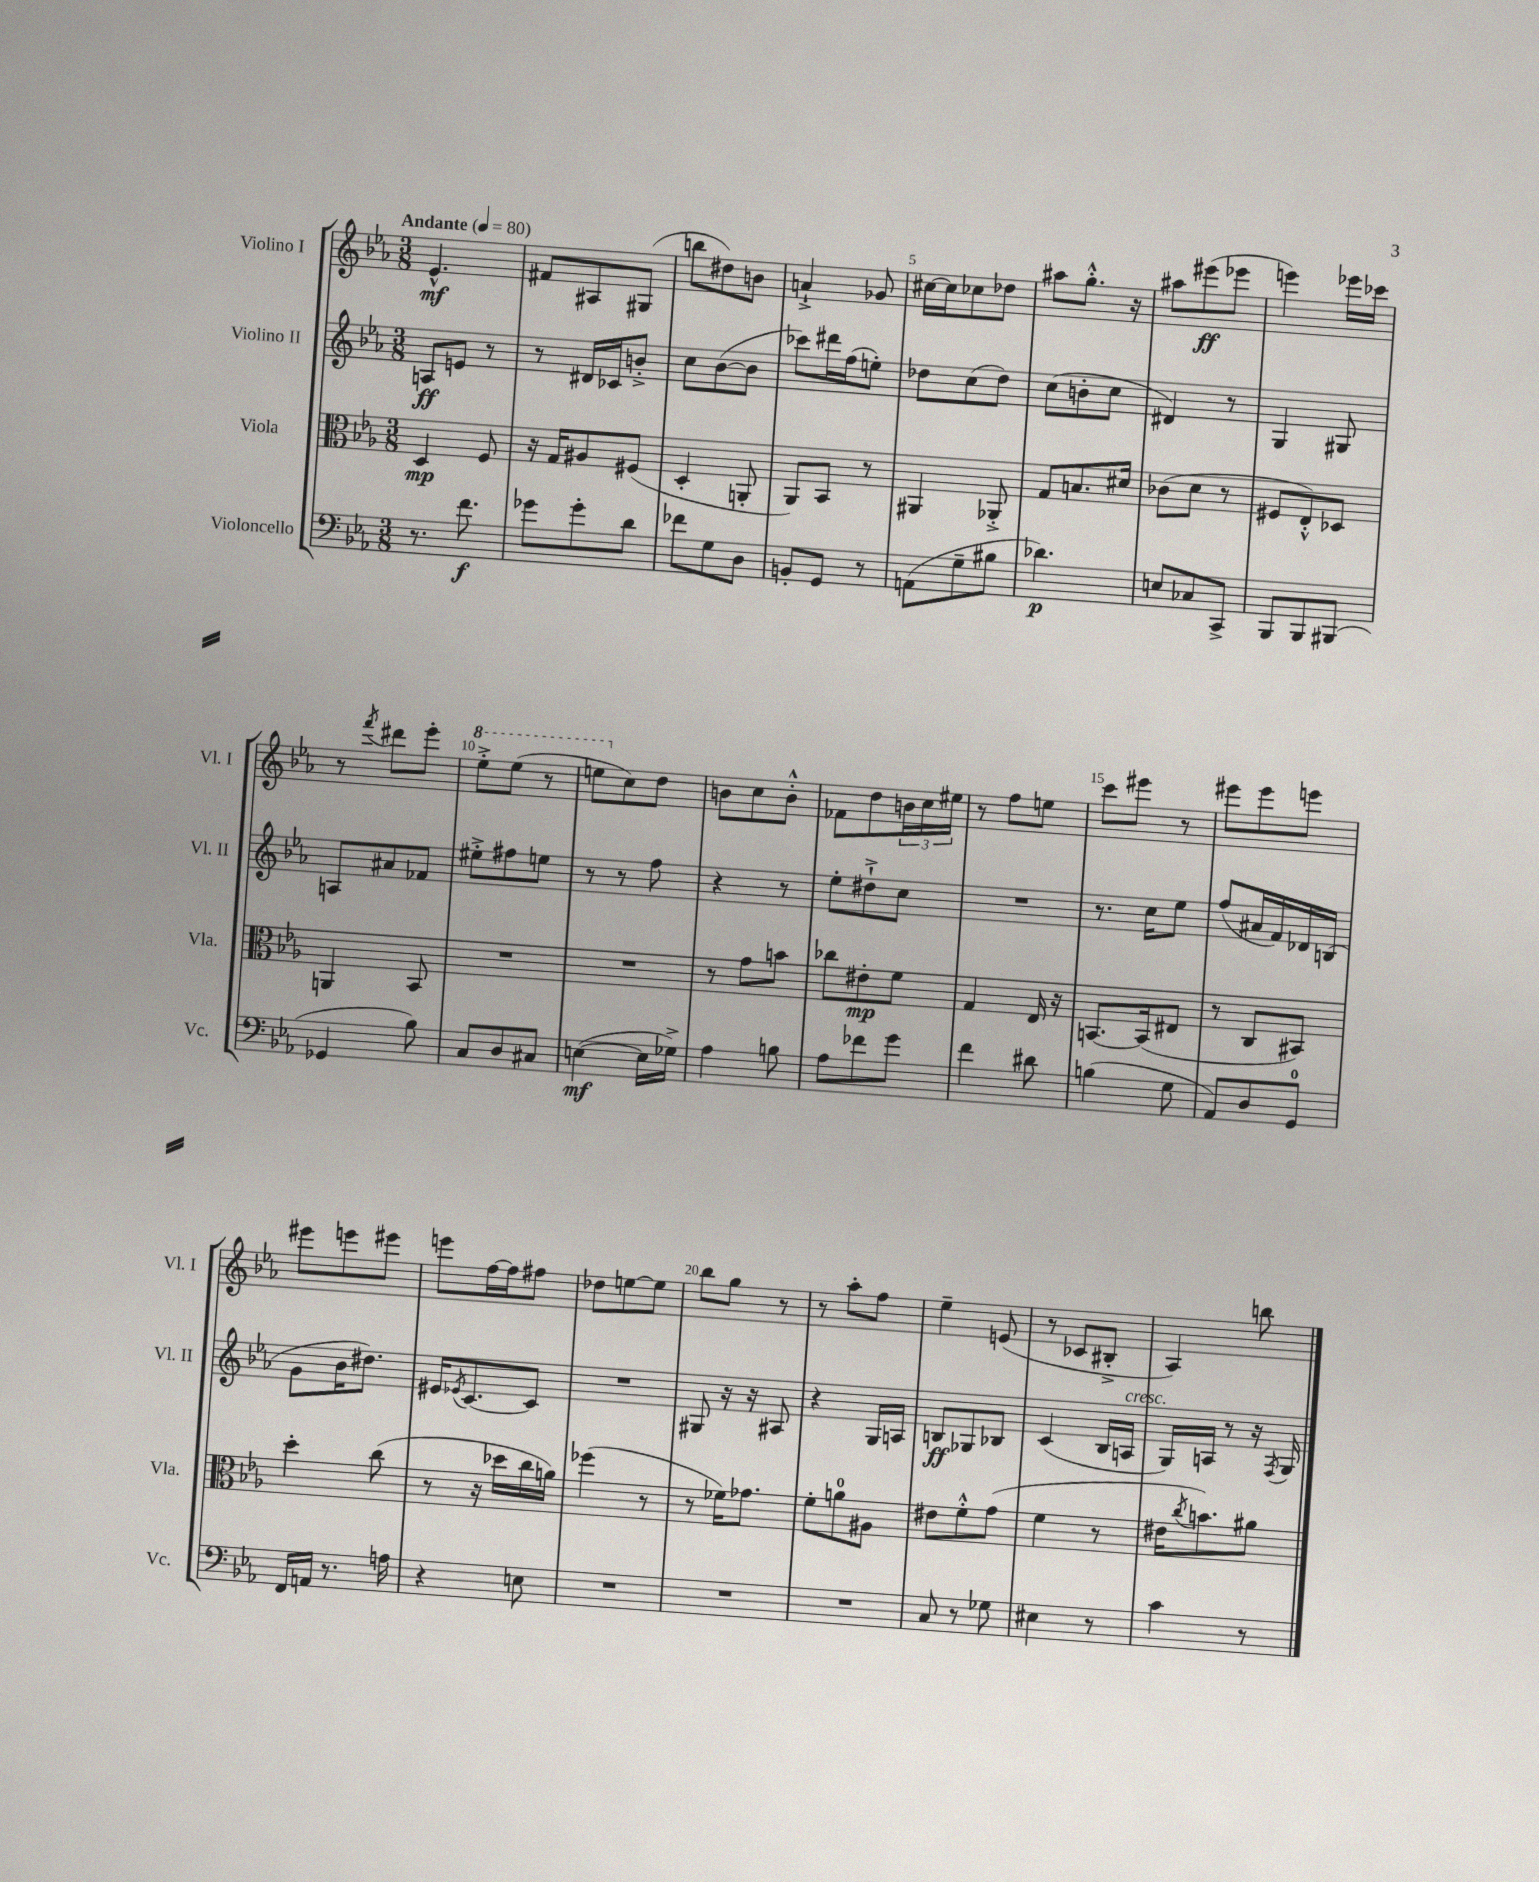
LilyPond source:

<<
\new StaffGroup <<
\new Staff = "s0" \with { instrumentName = "Violino I" shortInstrumentName = "Vl. I" } {
    \clef treble \key ees \major \numericTimeSignature \time 3/8 \tempo "Andante" 4 = 80
    ees'4.-^\mf |
    fis'8 ais8 gis8( |
    b''8 dis''8) b'8 |
    a'4-!-> ges'8 |
    cis''16~ cis''16 ces''8 des''8 |
    ais''8 g''8.-.-^ r16 |
    ais''8 eis'''8\ff( ees'''8 |
    e'''4) ees'''16 ces'''16 |
    r8 \acciaccatura { f'''8 } dis'''8 ees'''8-. |
    \ottava #1 ees'''8-.-> ees'''8( r8 |
    e'''8 \ottava #0 c''8) d''8 |
    b'8 c''8 b'8-.-^ |
    fes'8 d''8 \tuplet 3/2 { b'16 c''16 eis''16 } |
    r8 f''8 e''8 |
    c'''8 eis'''8 r8 |
    eis'''8 eis'''8 e'''8 |
    eis'''8 e'''8 eis'''8 |
    e'''8 f''16~ f''16 fis''8 |
    des''8 e''8~ e''8 |
    bes''8 g''8 r8 |
    r8 aes''8-. f''8 |
    ees''4-- e'8( |
    r8 ces'8 bis8-.-> |
    aes4) b''8 \bar "|." |
}
\new Staff = "s1" \with { instrumentName = "Violino II" shortInstrumentName = "Vl. II" } {
    \clef treble \key ees \major \numericTimeSignature \time 3/8
    a8\ff e'8 r8 |
    r8 dis'16 ces'16 b'8-.-> |
    c''8 bes'8~( bes'8 |
    ces'''8) dis'''16 f''16( e''8-.) |
    des''8 c''8( des''8) |
    c''8( b'8-. c''8 |
    dis'4) r8 |
    g4 gis8 |
    a8 ais'8 fes'8 |
    eis''8-.-> fis''8 e''8 |
    r8 r8 f''8 |
    r4 r8 |
    ees''8-. dis''8-!-> c''8 |
    R4. |
    r8. c''16 ees''8 |
    f''8( ais'16 f'16) des'16 b16( |
    g'8 bes'16 dis''8.) |
    eis'16 \acciaccatura { ees'8 } c'8.~ c'8 |
    R4. |
    gis8 r16 r16 ais8 |
    r4 g16 a16 |
    b8\ff ges8 bes8 |
    c'4( bes16 a16^\markup { \italic "cresc." } |
    g16) a16 r8 r16 \acciaccatura { f8 } g16 \bar "|." |
}
\new Staff = "s2" \with { instrumentName = "Viola" shortInstrumentName = "Vla." } {
    \clef alto \key ees \major \numericTimeSignature \time 3/8
    d4\mp f8 |
    r16 g16 ais8 fis8( |
    d4-. a,8-. |
    aes,8) bes,8 r8 |
    ais,4 aes,8-.-> |
    g8 b8. dis'16 |
    ces'8( d'8 r8 |
    fis8 ees8-.-^) des8 |
    a,4 bes,8 |
    R4. |
    R4. |
    r8 g'8 b'8 |
    ces''8 eis'8-.\mp f'8 |
    g4 ees16 r16 |
    b,8.~ b,16( eis8 |
    r8 c8 bis,8) |
    d''4-. c''8( |
    r8 r16 des''16 c''16 a'16) |
    fes''4( r8 |
    r8 fes'16) ges'8. |
    f'8-. a'8-0 ais8 |
    eis'8 f'8-.-^ g'8( |
    f'4 r8 |
    eis'16 \acciaccatura { c''8 } b'8.) ais'8 \bar "|." |
}
\new Staff = "s3" \with { instrumentName = "Violoncello" shortInstrumentName = "Vc." } {
    \clef bass \key ees \major \numericTimeSignature \time 3/8
    r8. f'8.\f |
    ges'8 ges'8-. d'8 |
    fes'8 g8 d8 |
    b,8-. g,8 r8 |
    a,8( g8-- bis8 |
    des'4.\p) |
    e8 ces8 c,8-> |
    bes,,8 bes,,8 bis,,8( |
    ges,4 bes8) |
    c8 d8 cis8 |
    e4~\mf( e16 ges16->) |
    aes4 b8 |
    aes8 fes'8 g'8 |
    f'4 dis'8 |
    b4( g8 |
    aes,8) d8 g,8-0 |
    f,16 a,16 r8. a16 |
    r4 e8 |
    R4. |
    R4. |
    R4. |
    c8 r8 ges8 |
    eis4 r8 |
    c'4 r8 \bar "|." |
}
>>
>>
\layout { \context { \Score \override BarNumber.break-visibility = ##(#f #t #t) barNumberVisibility = #(every-nth-bar-number-visible 5) } }
